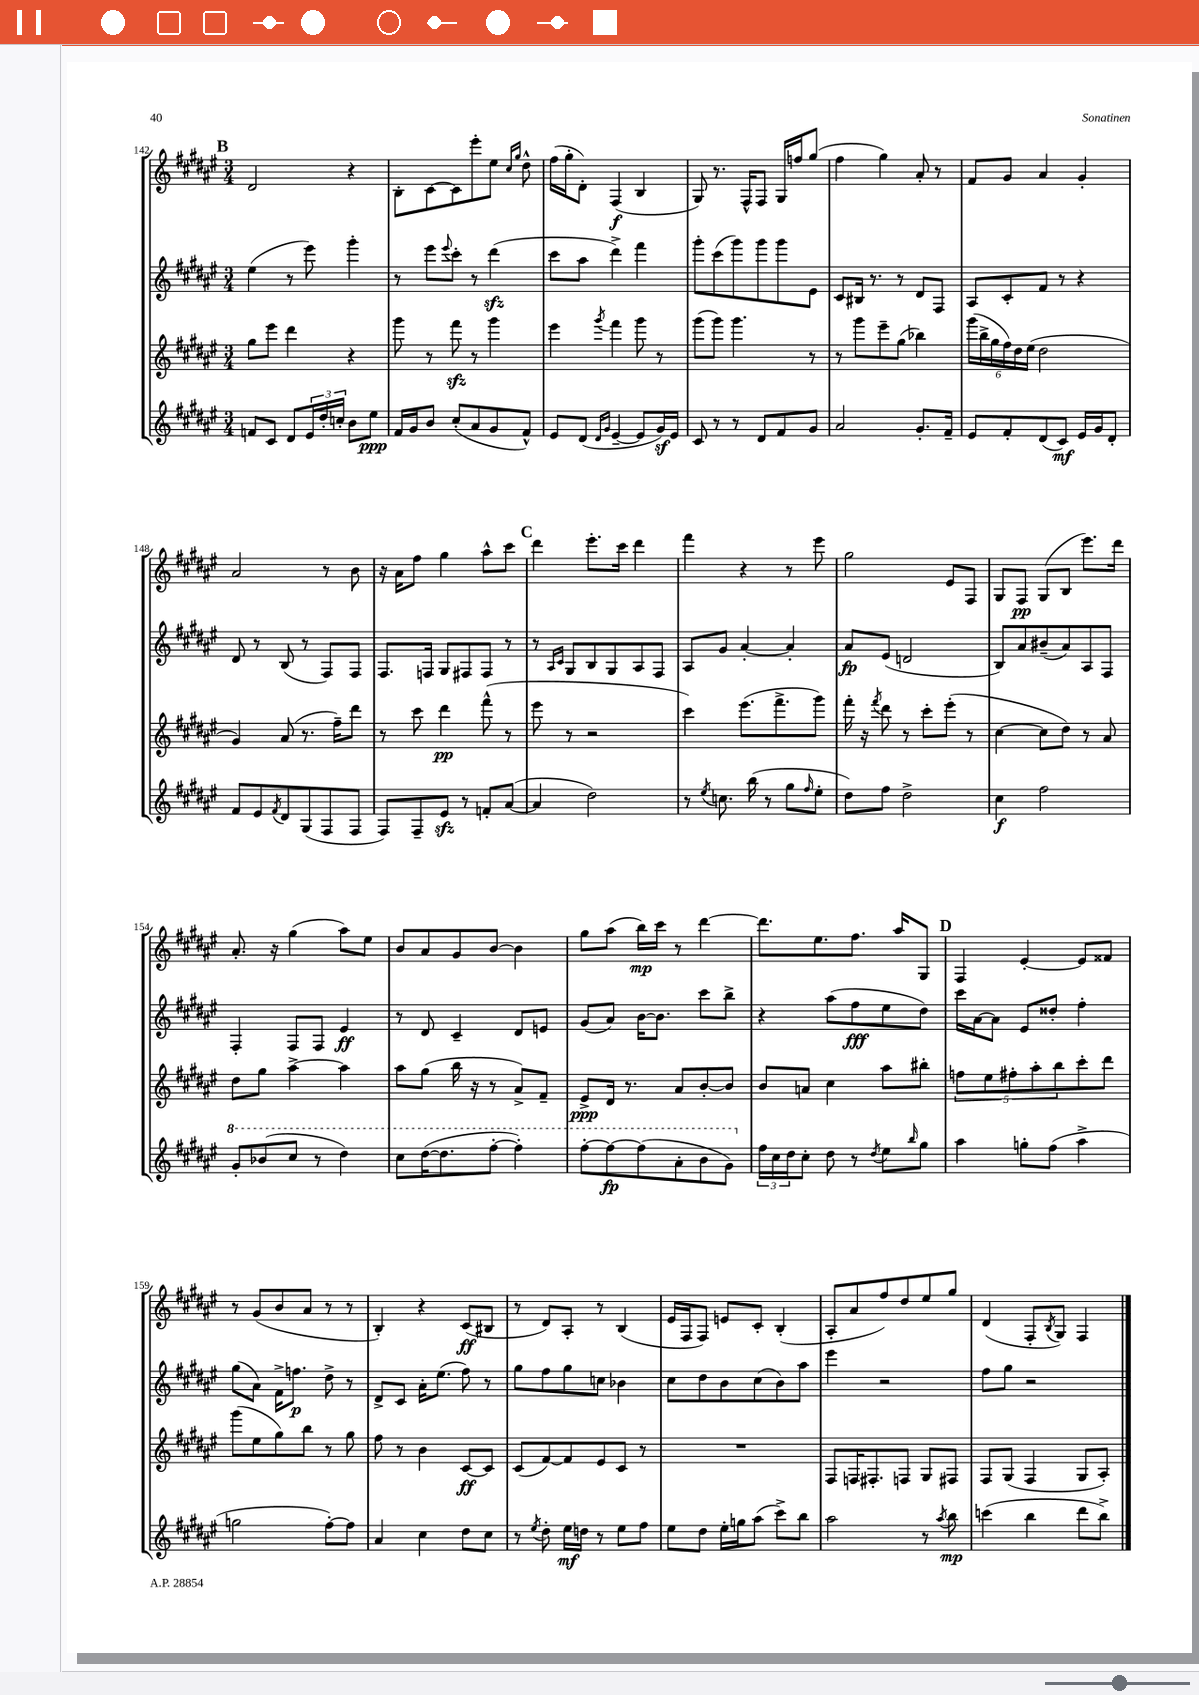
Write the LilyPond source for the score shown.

<<
\new StaffGroup <<
\new Staff = "s0" {
    \clef treble \key fis \major \numericTimeSignature \time 3/4
    \mark \markup { \bold "B" } dis'2 r4 |
    b8-. cis'8~ cis'8 eis'''8-. eis''8 \grace { cis''16 gis''16 } dis''8-^ |
    fis''16( gis''16-. dis'8-.) fis4\f( b4 |
    gis8) r8. fis16-^ fis8 gis16 f''16 gis''8( |
    fis''4 gis''4) ais'8-. r8 |
    fis'8 gis'8 ais'4 gis'4-. |
    ais'2 r8 b'8 |
    r16 ais'16 fis''8 gis''4 ais''8-^ cis'''8 |
    \mark \markup { \bold "C" } dis'''4 eis'''8.-. cis'''16 dis'''4 |
    fis'''4 r4 r8 eis'''8 |
    gis''2 eis'8 fis8 |
    gis8 fis8\pp gis8( b8 eis'''8.) dis'''16 |
    ais'8.-. r16 gis''4( ais''8) eis''8 |
    b'8 ais'8 gis'8 b'8~ b'4 |
    gis''8 ais''8( b''16\mp) cis'''16 r8 dis'''4~ |
    dis'''8. eis''8. fis''8. ais''16 gis8 |
    \mark \markup { \bold "D" } fis4 eis'4~-. eis'8 fisis'8 |
    r8 gis'8( b'8 ais'8 r8 r8 |
    b4-.) r4 cis'8\ff( bis8 |
    r8 dis'8) ais8-. r8 b4( |
    eis'16 fis16 fis8) e'8 cis'8-. b4-.( |
    ais8-. ais'8 fis''8) dis''8 eis''8 gis''8 |
    dis'4( fis8-. \acciaccatura { b8 } gis8) fis4 \bar "|." |
}
\new Staff = "s1" {
    \clef treble \key fis \major \numericTimeSignature \time 3/4
    \mark \markup { \bold "B" } eis''4( r8 eis'''8) gis'''4-. |
    r8 eis'''8 \appoggiatura { eis'''8 } cis'''8-. r8 dis'''4\sfz( |
    cis'''8 ais''8 dis'''4->) fis'''4 |
    gis'''8-. cis'''8( gis'''8) gis'''8 gis'''8 eis'8 |
    cis'8 bis16 r8. r8 dis'8 fis8 |
    ais8 cis'8-. fis'8 r8 r4 |
    dis'8 r8 b8( r8 fis8) fis8 |
    fis8. f16 gis8 fis8 fis8 r8 |
    \mark \markup { \bold "C" } r8 \grace { ais16 cis'16 } gis8 b8 gis8 ais8 fis8 |
    ais8 gis'8 ais'4~-. ais'4-. |
    ais'8\fp eis'8( d'2 |
    b8) ais'8 bis'8--( ais'8) ais8 fis8 |
    fis4-. fis8 fis8 eis'4\ff |
    r8 dis'8 cis'4-- dis'8 e'8 |
    gis'8( ais'8) b'16~ b'8. cis'''8 b''8-> |
    r4 ais''8( fis''8\fff eis''8 dis''8) |
    \mark \markup { \bold "D" } cis'''16 ais'16~ ais'8 eis'8 disis''8-. fis''4-. |
    gis''8( ais'8) fis'16-> f''8.\p dis''8-> r8 |
    dis'8-> cis'8 ais'16-. eis''8.( fis''8) r8 |
    gis''8 fis''8 gis''8 c''8 bes'4 |
    cis''8 dis''8 b'8 cis''8( b'8) ais''8 |
    eis'''4 r2 |
    fis''8 gis''8 r2 \bar "|." |
}
\new Staff = "s2" {
    \clef treble \key fis \major \numericTimeSignature \time 3/4
    \mark \markup { \bold "B" } gis''8 eis'''8 dis'''4 r4 |
    gis'''8 r8 fis'''8\sfz r8 gis'''4 |
    eis'''4 \acciaccatura { gis'''8 } fis'''4 gis'''8 r8 |
    gis'''8( gis'''8) gis'''4. r8 |
    r8 gis'''8 eis'''8-- gis''8( bes''4) |
    \tuplet 6/4 { gis'''16( b''16-> gis''16 fis''16) dis''16 eis''16( } dis''2 |
    gis'4) ais'8( r8. fis''16--) dis'''8 |
    r8 cis'''8 dis'''4\pp fis'''8-^( r8 |
    \mark \markup { \bold "C" } eis'''8 r8 r2 |
    cis'''4) eis'''8.( fis'''8.-> gis'''8) |
    fis'''16-. r16 \acciaccatura { fis'''8 } dis'''8 r8 cis'''8-. eis'''8-.( r8 |
    cis''4~ cis''8 dis''8) r8 ais'8 |
    dis''8 gis''8 ais''4~-> ais''4 |
    ais''8 gis''8( b''16 r16 r8 ais'8->) fis'8-- |
    eis'8->\ppp dis'16 r8. ais'8 b'8~-. b'8 |
    b'8 a'8 cis''4 ais''8 bis''8-. |
    \mark \markup { \bold "D" } \tuplet 5/4 { f''8 eis''8 fis''8-. ais''8-. b''8 } cis'''8-. dis'''8 |
    gis'''8( eis''8 gis''8) b''8 r8 gis''8 |
    fis''8 r8 b'4 cis'8~\ff cis'8 |
    cis'8( fis'8~) fis'8 eis'8 cis'8 r8 |
    R2. |
    fis8 f16 fis8.-. f8 gis8 fis8 |
    fis8 gis8( fis4 gis8 ais8-.) \bar "|." |
}
\new Staff = "s3" {
    \clef treble \key fis \major \numericTimeSignature \time 3/4
    \mark \markup { \bold "B" } f'8 cis'8 dis'8 \tuplet 3/2 { eis'16 dis''16-. c''16-. } b'8 eis''8\ppp |
    fis'16 gis'16 b'8 cis''8-.( ais'8 gis'8 fis'8-^) |
    eis'8 dis'8( \grace { dis'16 gis'16 } eis'4~-- eis'8 gis'16\sf) eis'16 |
    cis'8 r8 r8 dis'8 fis'8 gis'8 |
    ais'2 gis'8.-. fis'16-- |
    eis'8 fis'8-. dis'8( cis'8\mf) eis'16 gis'16 dis'8-. |
    fis'8 eis'8 \acciaccatura { fis'8 } dis'8 gis8( fis8 fis8 |
    fis8) fis8-- eis'8\sfz r8 f'8-. ais'8~( |
    \mark \markup { \bold "C" } ais'4 dis''2) |
    r8 \acciaccatura { eis''8 } c''8. b''16( r8 gis''8 \grace { fis''16 } eis''8-. |
    dis''8) fis''8 dis''2-> |
    cis''4\f fis''2 |
    \ottava #1 gis''8-. bes''8( cis'''8 r8 dis'''4) |
    cis'''8 dis'''16~( dis'''8. fis'''8~-. fis'''4-.) |
    fis'''8~-. fis'''8~\fp fis'''8( ais''8-. b''8 gis''8) \ottava #0 |
    \tuplet 3/2 { fis''16 cis''16 dis''16 } cis''8-. dis''8 r8 \acciaccatura { dis''8 } eis''8 \grace { b''16 } gis''8 |
    \mark \markup { \bold "D" } ais''4 g''8-. fis''8( ais''4-> |
    g''2 fis''8~-.) fis''8 |
    ais'4 cis''4 dis''8 cis''8 |
    r8 \acciaccatura { eis''8 } dis''8-. eis''16\mf d''16 r8 eis''8 fis''8 |
    eis''8 dis''8 eis''16-. g''16 ais''8( cis'''8->) b''8 |
    ais''2 r8 \acciaccatura { ais''8 } b''8\mp |
    c'''4( b''4 dis'''8 b''8->) \bar "|." |
}
>>
>>
\layout { \context { \Score currentBarNumber = #142 } }
